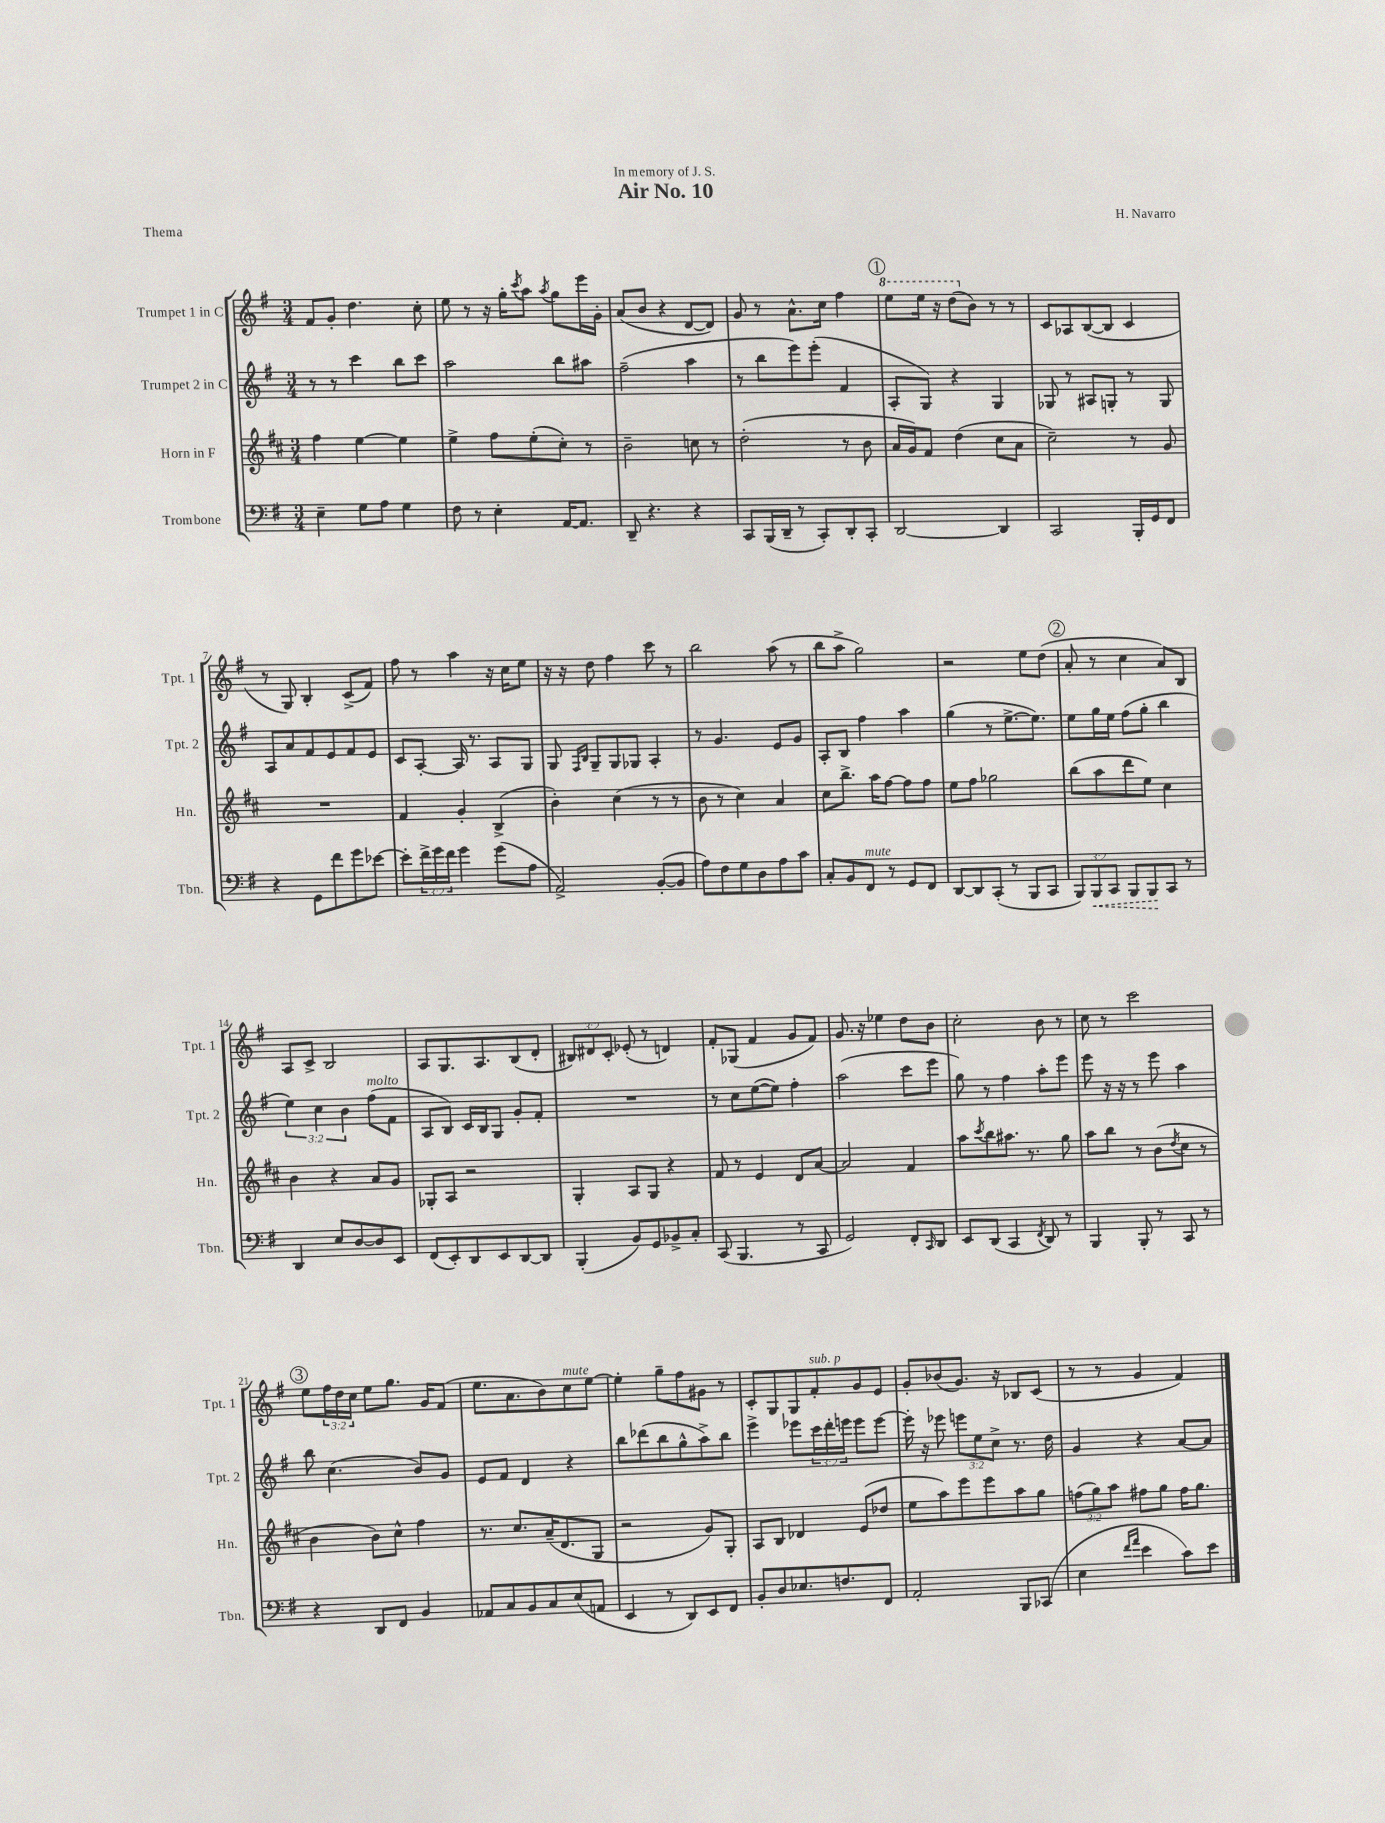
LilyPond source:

\header { title = "Air No. 10" composer = "H. Navarro" dedication = "In memory of J. S." piece = "Thema" }
<<
\new StaffGroup <<
\new Staff = "s0" \with { instrumentName = "Trumpet 1 in C" shortInstrumentName = "Tpt. 1" } {
    \clef treble \key g \major \numericTimeSignature \time 3/4 \override Staff.TupletNumber.text = #tuplet-number::calc-fraction-text
    fis'8 g'8-. d''4. c''8-. |
    e''8 r8 r16 g''16-. \acciaccatura { c'''8 } a''8 \acciaccatura { a''8 } g''8 e'''16 g'16-. |
    a'8( b'8 r4 d'8~ d'8) |
    g'8 r8 a'8.-^ c''16 fis''4 |
    \mark \markup { \circle "1" } \ottava #1 e'''8 e'''16 r16 d'''8( \ottava #0 b'8) r8 r8 |
    c'8 aes8 b8~( b8 c'4 |
    r8 g8) b4-. c'8->( fis'8) |
    fis''8 r8 a''4 r16 c''16 e''8 |
    r16 r16 d''8 fis''4 c'''8 r8 |
    b''2 a''8( r8 |
    b''8 a''8-> g''2) |
    r2 e''8 d''8( |
    \mark \markup { \circle "2" } a'8-. r8 c''4 a'8) b8 |
    a8 c'8-> b2 |
    a8 g8. a8. b8( d'8-. |
    \tuplet 3/2 { bis8) dis'8 c'8-. } ees'8-.( r8 d'4) |
    fis'8-. ges8( fis'4 g'8 fis'8) |
    g'8. r16 ees''4 d''8 b'8 |
    c''2-. b'8 r8 |
    c''8 r8 c'''2 |
    \mark \markup { \circle "3" } e''8 \tuplet 3/2 { fis''16 d''16 c''16 } e''8 g''8. g'16 fis'8( |
    e''8. a'8. b'8) c''8^\markup { \italic "mute" } e''8~ |
    e''4-. g''8-- fis''8 gis'8 r8 |
    c'8-. g8 g8 fis'8-.^\markup { \italic "sub. p" } g'8 e'8 |
    g'8-. bes'8( g'8.) r16 bes8 c'8( |
    r8 r8 g'4 fis'4) \bar "|." |
}
\new Staff = "s1" \with { instrumentName = "Trumpet 2 in C" shortInstrumentName = "Tpt. 2" } {
    \clef treble \key g \major \numericTimeSignature \time 3/4 \override Staff.TupletNumber.text = #tuplet-number::calc-fraction-text
    r8 r8 c'''4 b''8 c'''8 |
    a''2 b''8 ais''8 |
    fis''2--( a''4 |
    r8 b''8 e'''8) e'''8-.( fis'4 |
    \mark \markup { \circle "1" } a8-. g8) r4 g4 |
    ges8 r8 ais8 g8-. r8 g8 |
    a8 a'8 fis'8 e'8 fis'8 e'8 |
    c'8 a8~-. a16 r8. a8 g8 |
    g8 \grace { fis16 b16 } g8-- g8 ges8 a4-. |
    r8 g'4. e'8 g'8 |
    a8-. b8 fis''4 a''4 |
    g''4( r8 e''8.~-> e''8.) |
    \mark \markup { \circle "2" } e''8 g''16 e''16 fis''8( g''8-. b''4 |
    \tuplet 3/2 { e''4) c''4 b'4 } fis''8^\markup { \italic "molto" }( fis'8 |
    a8 b8) c'16 b16 g8 g'8-. fis'8-. |
    R2. |
    r8 c''8 e''8~( e''8) fis''4-. |
    a''2( c'''8 e'''8 |
    g''8) r8 fis''4 a''8-. e'''8 |
    e'''8 r16 r16 r8 e'''8 a''4 |
    \mark \markup { \circle "3" } b''8 c''4.( b'8) g'8 |
    e'8 fis'8 d'4 r4 |
    b''8 des'''8( b''8 g''8-^ a''8->) b''8 |
    e'''4-> ees'''8 \tuplet 3/2 { c'''16 d'''16-. e'''16 } e'''8 e'''8~ |
    e'''16-. r16 ees'''8 \tuplet 3/2 { e'''8 e''8 c''8-> } r8. d''16 |
    g'4 r4 a'8~ a'8 \bar "|." |
}
\new Staff = "s2" \with { instrumentName = "Horn in F" shortInstrumentName = "Hn." } {
    \clef treble \key d \major \numericTimeSignature \time 3/4 \override Staff.TupletNumber.text = #tuplet-number::calc-fraction-text
    fis''4 e''4~ e''4 |
    e''4-> fis''8 e''8-.( cis''8-.) r8 |
    b'2-- c''8 r8 |
    d''2-.( r8 b'8 |
    \mark \markup { \circle "1" } a'16 g'16) fis'8 d''4( cis''8 a'8 |
    cis''2--) r8 g'8 |
    R2. |
    fis'4 g'4-. b4->( |
    b'4-.) cis''4( r8 r8 |
    b'8 r8 cis''4) a'4 |
    cis''8 b''8.-> a''16 fis''8~ fis''8 fis''8 |
    e''8 fis''8 ges''2 |
    \mark \markup { \circle "2" } b''8( a''8 d'''8 e''8) cis''4 |
    b'4 r4 a'8 g'8 |
    ges8-. a8 r2 |
    g4-. a8 g8 r4 |
    fis'8 r8 e'4 d'8 a'8~ |
    a'2 fis'4 |
    a''8 \acciaccatura { cis'''8 } b''8 ais''8. r8. g''8 |
    a''8 b''8 r8 b'8( \acciaccatura { d''8 } cis''8 r8 |
    \mark \markup { \circle "3" } b'4 b'8) cis''8-^ fis''4 |
    r8. cis''8. a'16--( d'8. g8 |
    r2 g'8) g8-. |
    a8 b8 des'4 e'8( des''8 |
    e''8 a''8) e'''8 e'''8 a''8 g''8 |
    \tuplet 3/2 { f''8( g''8) a''8 } fis''8 g''8 fis''16 g''8. \bar "|." |
}
\new Staff = "s3" \with { instrumentName = "Trombone" shortInstrumentName = "Tbn." } {
    \clef bass \key g \major \numericTimeSignature \time 3/4 \override Staff.TupletNumber.text = #tuplet-number::calc-fraction-text
    e4-- g8 a8 g4 |
    fis8 r8 e4-. a,16~ a,8. |
    d,8-- r4. r4 |
    c,8 b,,16( d,16-- r8 c,8-.) d,8-. c,8-. |
    \mark \markup { \circle "1" } d,2~ d,4 |
    c,2 b,,16-. g,16 fis,8 |
    r4 g,8 fis'8 g'8 ees'8~ |
    ees'8-. \tuplet 3/2 { fis'16-> g'16 fis'16 } g'4 g'8( a8 |
    a,2->) b,8~-.( b,8 |
    a8) fis8 g8 d8 a8 c'8 |
    c8-. b,8 fis,8^\markup { \italic "mute" } r8 g,8 fis,8 |
    d,8~ d,8 c,8-.( r8 b,,8 c,8 |
    \mark \markup { \circle "2" } \tuplet 3/2 { b,,8) \once \override Hairpin.style = #'dashed-line b,,8\< c,8 } b,,8 b,,8\! c,8 r8 |
    d,4 e8 d8~ d8 e,8 |
    fis,8( e,8-.) d,8 e,8 d,8~ d,8 |
    b,,4-.( b,8) g,8 bes,8-> c8-. |
    c,8( b,,4. r8 c,8 |
    g,2) fis,8-. \grace { c,16 } d,8 |
    e,8 d,8( c,4 \acciaccatura { fis,8 } d,8) r8 |
    b,,4 b,,8-. r8 c,8 r8 |
    \mark \markup { \circle "3" } r4 d,8 fis,8 b,4 |
    aes,8 c8 b,8 c8 e8( a,8 |
    e,4 r8 d,8) e,8 fis,8 |
    b,8-. d8 ees8. f8. fis,8 |
    a,2-. b,,8 ces,8( |
    e4 \grace { fis'16 a'16 } e'4 c'8) e'8 \bar "|." |
}
>>
>>
